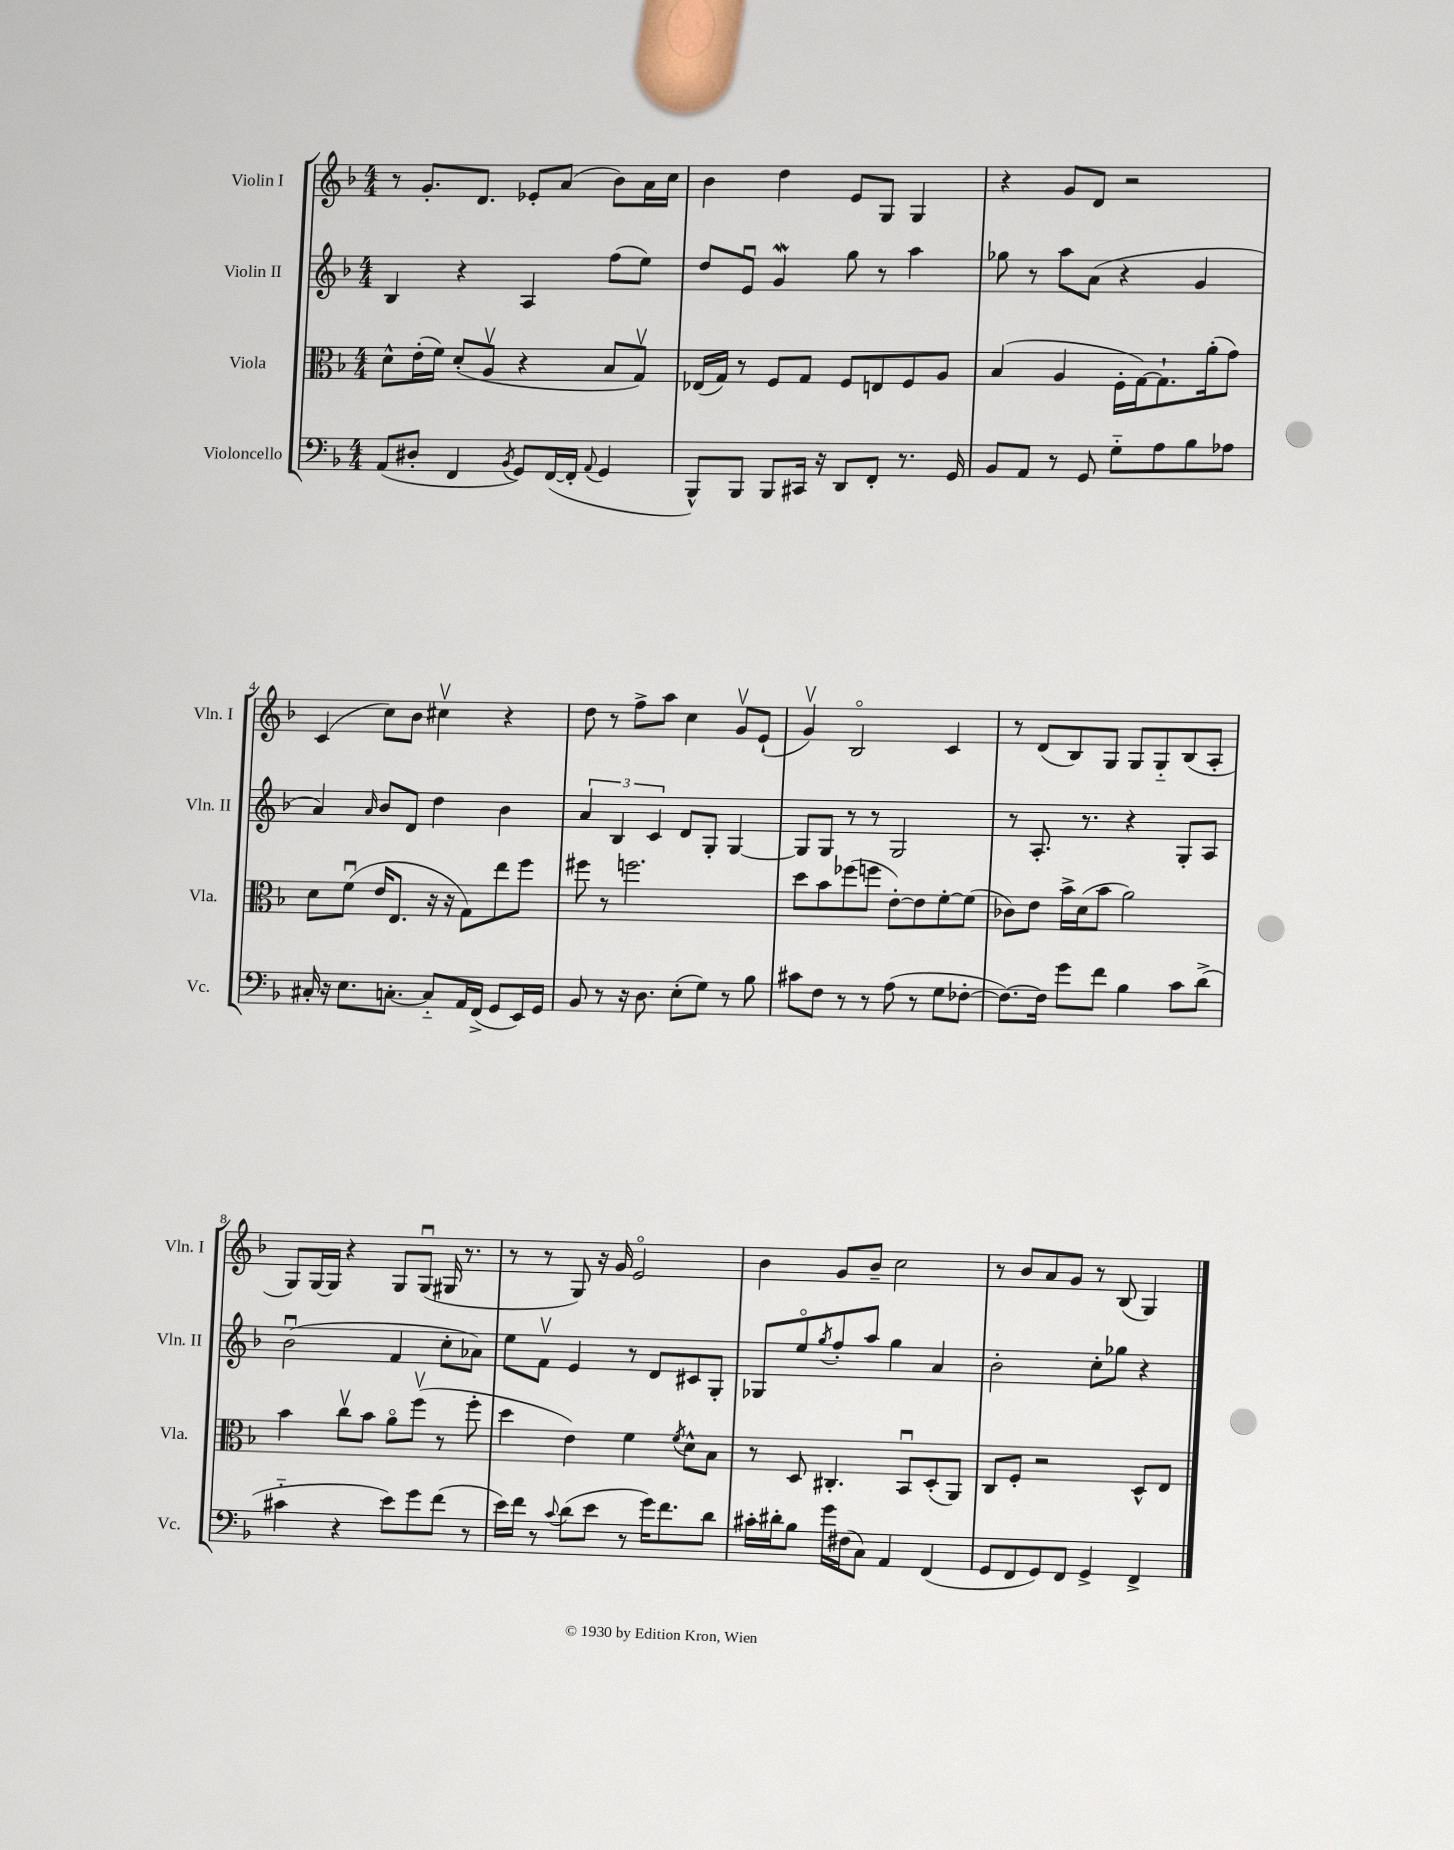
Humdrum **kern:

**kern	**kern	**kern	**kern
*part4	*part3	*part2	*part1
*staff4	*staff3	*staff2	*staff1
*I"Violoncello	*I"Viola	*I"Violin II	*I"Violin I
*I'Vc.	*I'Vla.	*I'Vln. II	*I'Vln. I
*clefF4	*clefC3	*clefG2	*clefG2
*k[b-]	*k[b-]	*k[b-]	*k[b-]
*M4/4	*M4/4	*M4/4	*M4/4
=1	=1	=1	=1
(8AA/L	8d^^\L	4B-/	8r
8D#X'/J	(16e'\L	.	8.g'/L
.	16f\JJ)	.	.
4FF/	(8d'/L	4r	.
.	.	.	8.d/J
.	8Av/J	.	.
8qBB-/	.	.	.
8GG/L)	4r	4A/	8e-X'/L
([16FF/L	.	.	(8a/J
16FF'/JJ]	.	.	.
8qqAA/	.	.	.
4GG/	8B-/L	(8ff\L	8b-\L)
.	8Gv/J)	8ee\J)	16a\L
.	.	.	16cc\JJ
=2	=2	=2	=2
8BBB-^^/L)	(16E-X/LL	8dd/L	4b-\
.	16G/JJ)	.	.
8BBB-/J	8r	8eu/J	.
8BBB-/L	8F/L	4gW/	4dd\
16CC#X/Jk	8G/J	.	.
16r	.	.	.
8DD/L	8F/L	8gg\	8e/L
8FF'/J	8En/	8r	8G/J
8.r	8F/	4aa\	4G/
.	8A/J	.	.
16GG/	.	.	.
=3	=3	=3	=3
8BB-/L	(4B-/	8gg-X\	4r
8AA/J	.	8r	.
8r	4A/	8aa\L	8g/L
8GG/	.	(8a\J	8d/J
8G\L	16F'\LL	4r	2r
.	[16G\J)	.	.
8A\	8.G`\]	.	.
8B-\	.	4g/	.
.	(16a'\k	.	.
8A-X\J	8g\J)	.	.
!!LO:LB:g=z
=4	=4	=4	=4
16C#X'/	8d\L	4a/)	(4c/
16r	.	.	.
8.E\L	(8fu\J	.	.
.	.	16qqa/	.
.	16e/KL	8b-/L	8cc\L)
[8.Cn'\J	8.E/J	.	.
.	.	8d/J	8b-\J
8C/L]	16r	4dd\	4cc#Xv\
.	16r	.	.
16AA/L	8G\L)	.	.
(16FF^/JJ	.	.	.
8GG/L	8ee\	4b-\	4r
16EE/L)	8ff\J	.	.
16GG/JJ	.	.	.
=5	=5	=5	=5
8BB-/	8ff#X\	6a/	8dd\
8r	8r	.	8r
.	.	6B-/	.
16r	2.ffn\	.	8ff^\L
8.D\	.	.	.
.	.	6c/	.
.	.	.	8aa\J
(8E'\L	.	8d/L	4cc\
8G\J)	.	8G'/J	.
8r	.	[4G/	8gv/L
8B-\	.	.	(8e`/J
=6	=6	=6	=6
8c#X\L	8dd\L	8G/L]	4gv/)
8F\J	8b-\	8G/J	.
8r	(8ff-X\	8r	2B-/
8r	8ffn\J	8r	.
(8A\	[8e'\L)	2G/	.
8r	8e\]	.	.
8G\L	[8f'\	.	4c/
[8F-X'\J	(8f\J]	.	.
=7	=7	=7	=7
8.F-\L_)	8c-X\L)	8r	8r
.	8e\J	8.A'/	(8d/L
16F-\Jk]	.	.	.
8g\L	16b-^\LL	.	8B-/)
.	(16d\J	8.r	.
8f\J	8b-\J	.	8G/J
4B-\	2a\)	4r	8G/L
.	.	.	8G/
8c\L	.	8G'/L	(8B-/
(8d^\J	.	8A/J	8A'/J
!!LO:LB:g=z
=8	=8	=8	=8
4c#X\	4b-\	(2b-u\	8G/L)
.	.	.	[16G/L
.	.	.	16G/JJ]
4r	8ccv\L	.	4r
.	8b-\J	.	.
8e\L)	8a\L	4f/	8G/L
8g\	(8ffv\J	.	(8Gu/J
(8f\J	8r	8cc'\L	16G#X/
.	.	.	8.r
8r	8ff'\	8a-X\J)	.
=9	=9	=9	=9
16e\LL)	4dd\	8ee\L	8r
16f\JJ	.	.	.
8r	.	8fv\J	8r
8qqc/	.	.	.
(8d\L	4e\)	4e/	8G/)
8e\J	.	.	16r
.	.	.	16g/
8r	4f\	8r	2e/
16g\KL)	.	8d/L	.
8.f\	.	.	.
.	8qf/	.	.
.	8d^^\L	8c#X/	.
8d\J	8B-\J	8G'/J	.
=10	=10	=10	=10
16c#X'\LL	8r	8G-X/L	4b-\
16d#X'\J	.	.	.
8B-\J	8D/	8ee/	.
.	.	8qgg/	.
16g\LL	4.C#X'/	8ff'/	8g/L
(16F#X\J	.	.	.
8C\J)	.	8aa/J	8b-~/J
4AA/	.	4gg\	2cc\
.	8BB-u/L	.	.
(4FF/	(8D'/	4a/	.
.	8AA/J)	.	.
=11	=11	=11	=11
8GG/L	8C/L	2b-'\	8r
8FF/	8F'/J	.	8b-/L
8GG/)	2r	.	8a/
8FF/J	.	.	8g/J
4GG^/	.	8cc'\L	8r
.	.	8gg-X\J	(8B-/
4FF^/	8D^^/L	4r	4G/)
.	8E/J	.	.
==	==	==	==
*-	*-	*-	*-
